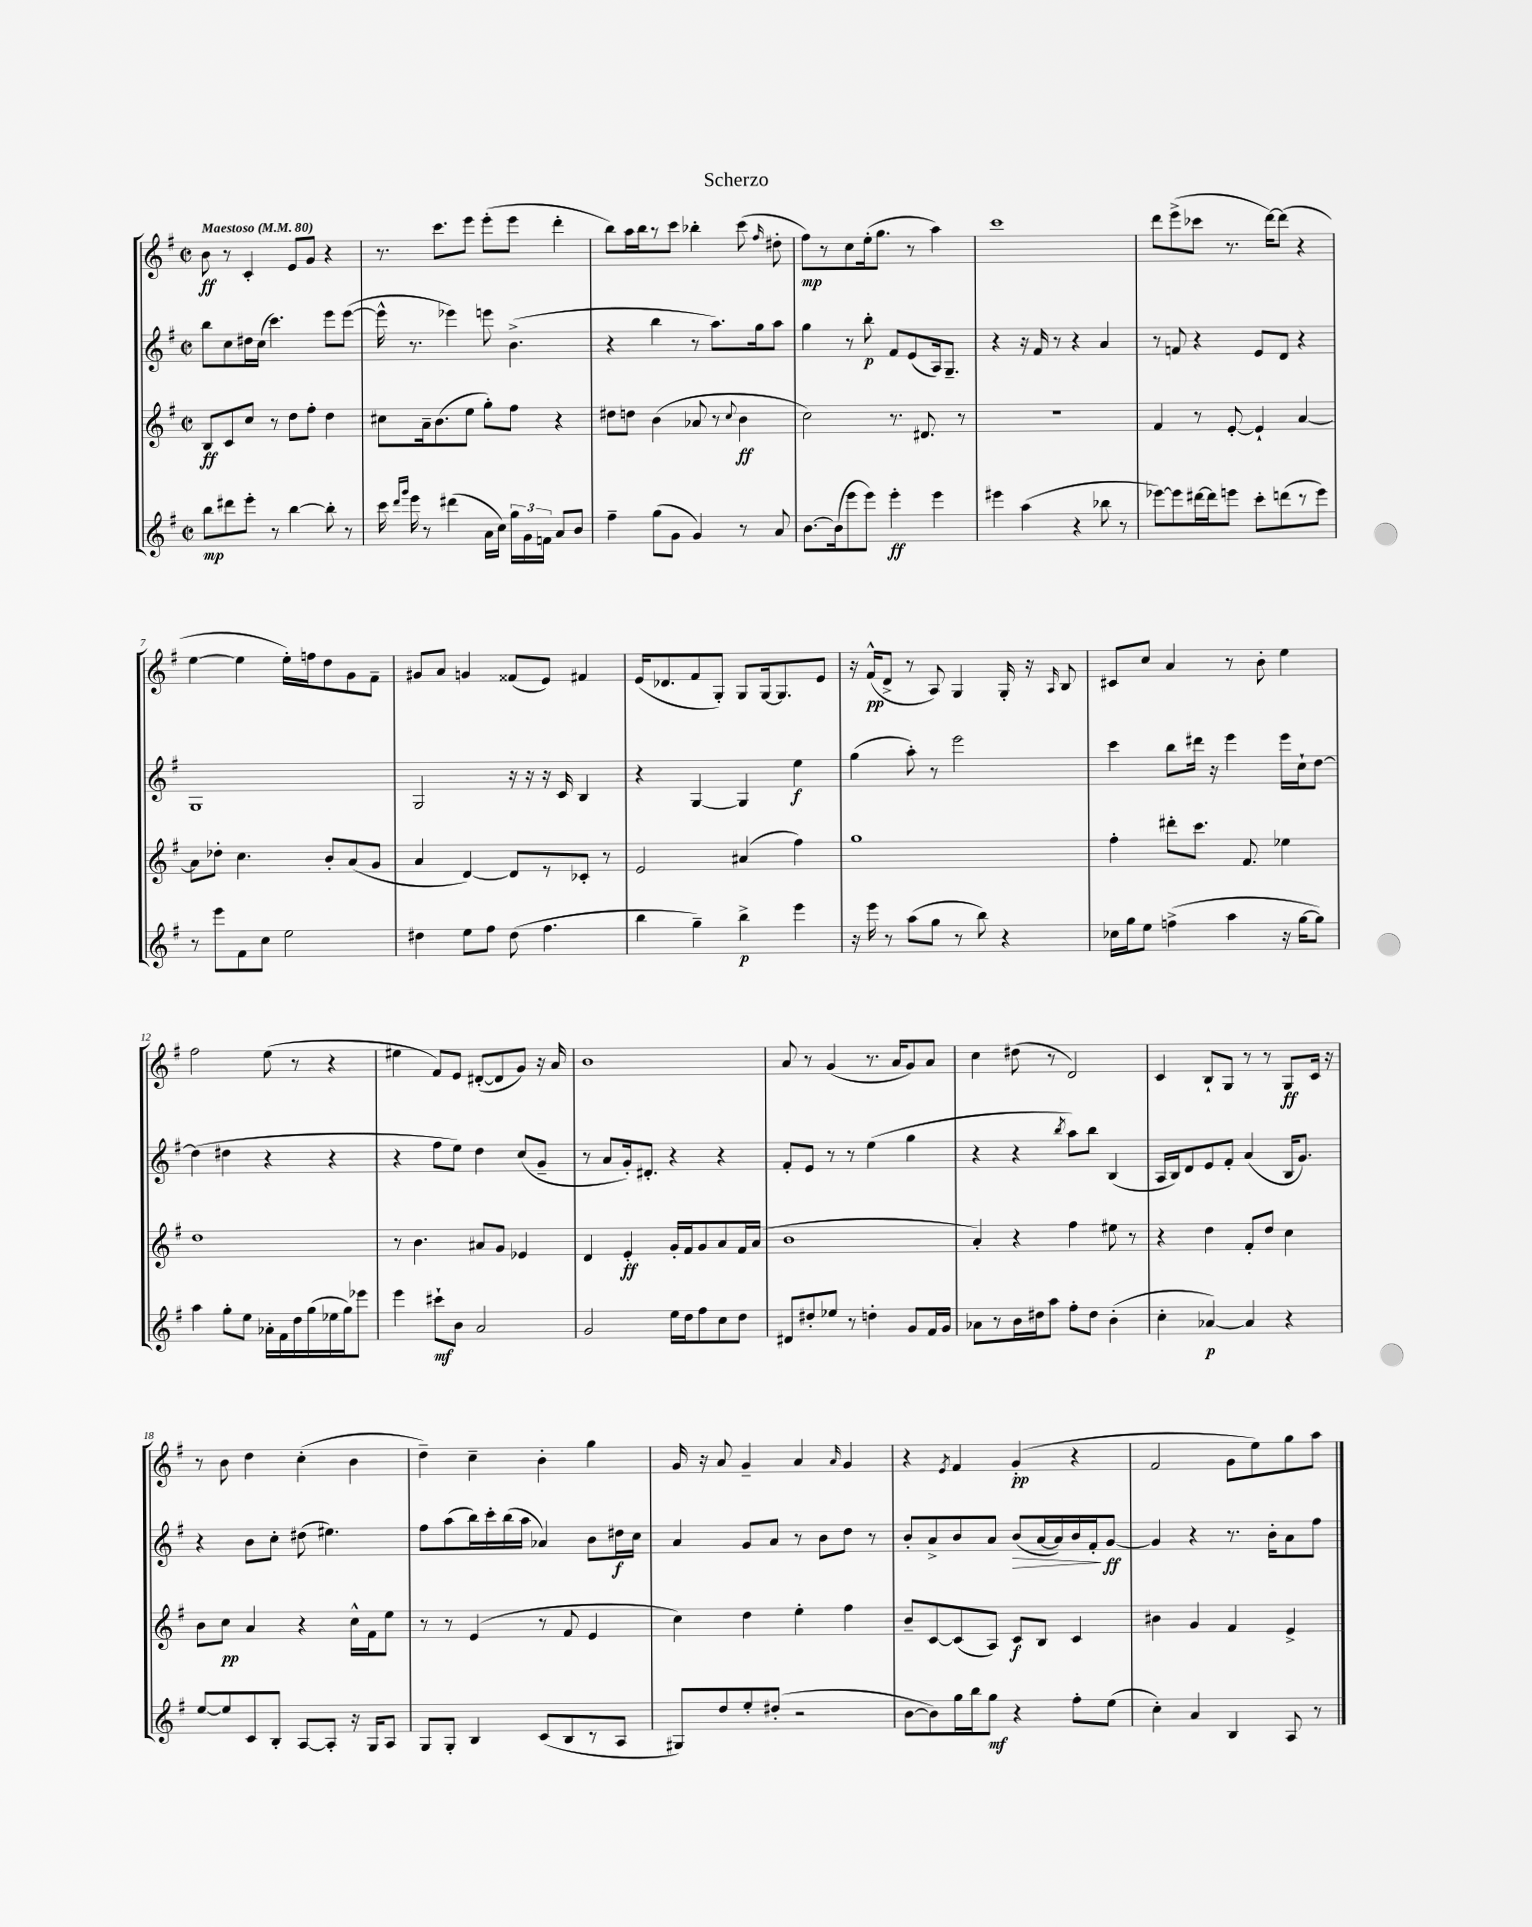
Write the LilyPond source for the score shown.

\header { title = "Scherzo" }
<<
\new StaffGroup <<
\new Staff = "s0" {
    \clef treble \key g \major \defaultTimeSignature \time 2/2 \tempo "Maestoso" 4 = 80
    \autoBeamOff b'8\ff r8 c'4-. e'8[ g'8] r4 |
    r8. c'''8.[ e'''8] e'''8[-.( e'''8] d'''4-. |
    b''8[) a''16 b''16 r8 c'''8] bes''4-. c'''8( \grace { fis''16 } dis''8-. |
    fis''8[\mp) r8 c''8 e''16-.( g''8.] r8 a''4) |
    c'''1 |
    d'''8[ e'''8->( ces'''8] r8. d'''16[~) d'''8]( r4 |
    e''4~ e''4 e''16[-.) f''16 d''8 g'8 fis'8]-- |
    gis'8[ a'8] g'4 fisis'8[( e'8]) fis'4 |
    e'16[( des'8. fis'8 g8]-.) g8[ g16~ g8. e'8] |
    r16 fis'16[-^\pp( d'8]-> r8 a8) g4 g16-. r16 \grace { a16 } b8 |
    cis'8[ c''8] a'4 r8 b'8-. e''4 |
    fis''2 e''8( r8 r4 |
    eis''4 fis'8[) e'8] dis'8[~-.( dis'8 g'8]) r16 a'16 |
    b'1 |
    a'8 r8 g'4( r8. a'16[ g'8) a'8] |
    c''4 dis''8( r8 d'2) |
    c'4 b8[-! g8] r8 r8 g8[\ff c'16] r16 |
    r8 b'8 d''4 c''4-.( b'4 |
    d''4--) c''4-- b'4-. g''4 |
    g'16 r16 a'8 g'4-- a'4 \grace { a'16 } g'4 |
    r4 \acciaccatura { e'8 } fis'4 g'4-.\pp( r4 |
    fis'2 g'8[ e''8) g''8 a''8] \bar "|." |
}
\new Staff = "s1" {
    \clef treble \key g \major \defaultTimeSignature \time 2/2
    \autoBeamOff b''8[ c''8 dis''16 c''16]( c'''4.) e'''8[ e'''8]~( |
    e'''16-^ r8. ees'''4) e'''8 b'4.->( |
    r4 b''4 r8 a''8.[) g''16 a''8] |
    g''4 r8 b''8-.\p fis'8[ e'8( a16) g8.]-- |
    r4 r16 fis'16 r8 r4 a'4 |
    r8 f'8 r4 e'8[ d'8] r4 |
    g1 |
    g2 r16 r16 r16 c'16 b4 |
    r4 g4~ g4 e''4\f |
    g''4( a''8-.) r8 e'''2 |
    c'''4 b''8[ dis'''16] r16 e'''4 e'''16[ c''16-! d''8]~ |
    d''4( dis''4 r4 r4 |
    r4 fis''8[ e''8]) d''4 c''8[( g'8]-- |
    r8 a'8[ g'16-.) dis'8.]-. r4 r4 |
    fis'8[-. e'8] r8 r8 e''4( g''4 |
    r4 r4 \acciaccatura { b''8 } a''8[) b''8] b4( |
    a16[ b16) d'8 e'8 fis'8]-. a'4( b16[ g'8.]) |
    r4 b'8[ c''8]-. dis''8( eis''4.) |
    fis''8[ a''8( b''16) c'''16-. b''16( a''16] aes'4) b'8[ dis''16\f c''16] |
    a'4 g'8[ a'8] r8 b'8[ d''8] r8 |
    b'8[-. a'8-> b'8 a'8] b'8[\>( a'16~ a'16) b'16 fis'16-.\! g'8]~\ff |
    g'4 r4 r8. b'16[-. a'8 fis''8] \bar "|." |
}
\new Staff = "s2" {
    \clef treble \key g \major \defaultTimeSignature \time 2/2
    \autoBeamOff b8[\ff c'8 c''8] r8 d''8[ fis''8]-. d''4 |
    cis''8[ a'16-- b'8.( e''8] g''8[-.) fis''8] r4 |
    dis''8[ d''8] b'4( aes'8 r8 \appoggiatura { c''8 } b'4\ff |
    c''2) r8. dis'8. r8 |
    R1 |
    fis'4 r8 e'8~-. e'4-! a'4~ |
    a'8[ des''8]-. c''4. b'8[-. a'8( g'8] |
    a'4 d'4~) d'8[ r8 ces'8]-. r8 |
    e'2 ais'4( fis''4) |
    g''1 |
    fis''4-. dis'''8[-. c'''8.] fis'8. ees''4 |
    d''1 |
    r8 b'4. ais'8[ g'8] ees'4 |
    d'4 e'4-.\ff g'16[-. fis'16 g'8 a'8 fis'16 a'16]( |
    b'1 |
    a'4-.) r4 fis''4 eis''8 r8 |
    r4 d''4 fis'8[-. d''8] c''4 |
    b'8[ c''8]\pp a'4 r4 c''16[-^ fis'16 e''8] |
    r8 r8 e'4( r8 fis'8 e'4 |
    c''4) d''4 e''4-. fis''4 |
    b'8[-- c'8~ c'8( a8]) c'8[\f b8] c'4 |
    bis'4 g'4 fis'4 e'4-> \bar "|." |
}
\new Staff = "s3" {
    \clef treble \key g \major \defaultTimeSignature \time 2/2
    \autoBeamOff b''8[\mp dis'''8 e'''8]-. r8 b''4~ b''8-. r8 |
    c'''16 \grace { d'''16[ g'''16] } e'''16 r8 dis'''4( a'16[ c''16]) \tuplet 3/2 { g''16[ g'16 f'16] } a'8[ b'8] |
    fis''4-- g''8[( g'8] g'4) r8 a'8 |
    b'8.[~ b'16( e'''8 e'''8]) e'''4-.\ff e'''4 |
    eis'''4 a''4( r4 bes''8 r8 |
    ees'''8[~) ees'''8 dis'''16~ dis'''16 e'''8] c'''8[-. d'''8( r8 e'''8]) |
    r8 e'''8[ fis'8 c''8] e''2 |
    dis''4 e''8[ fis''8] dis''8( fis''4. |
    b''4 g''4--) b''4->\p e'''4 |
    r16 e'''16 r8 a''8[( g''8] r8 b''8) r4 |
    ces''16[ g''16 e''8] f''4->( a''4 r16 g''16[~ g''8]) |
    a''4 g''8[-. e''8] aes'16[-. fis'16 d''16 g''16( ees''16 g''16) ees'''8] |
    e'''4 cis'''8[-!\mf b'8] a'2 |
    g'2 e''16[ d''16 fis''8 c''8 d''8] |
    dis'8[ dis''8-. ees''8] r8 d''4-. g'8[ fis'16 g'16] |
    aes'8[ r8 b'16 dis''16 a''8] fis''8[-. dis''8] b'4-.( |
    c''4-. aes'4~\p) aes'4 r4 |
    e''8[~ e''8 c'8 b8]-. a8[~ a8]-. r16 g16[ a8] |
    g8[ g8]-. b4 c'8[( b8 r8 a8] |
    gis8[) d''8 e''8-. dis''8]-.( r2 |
    b'8[~ b'8) g''16 b''16 g''8]\mf r4 fis''8[-. e''8]( |
    c''4-.) a'4 b4 a8 r8 \bar "|." |
}
>>
>>
